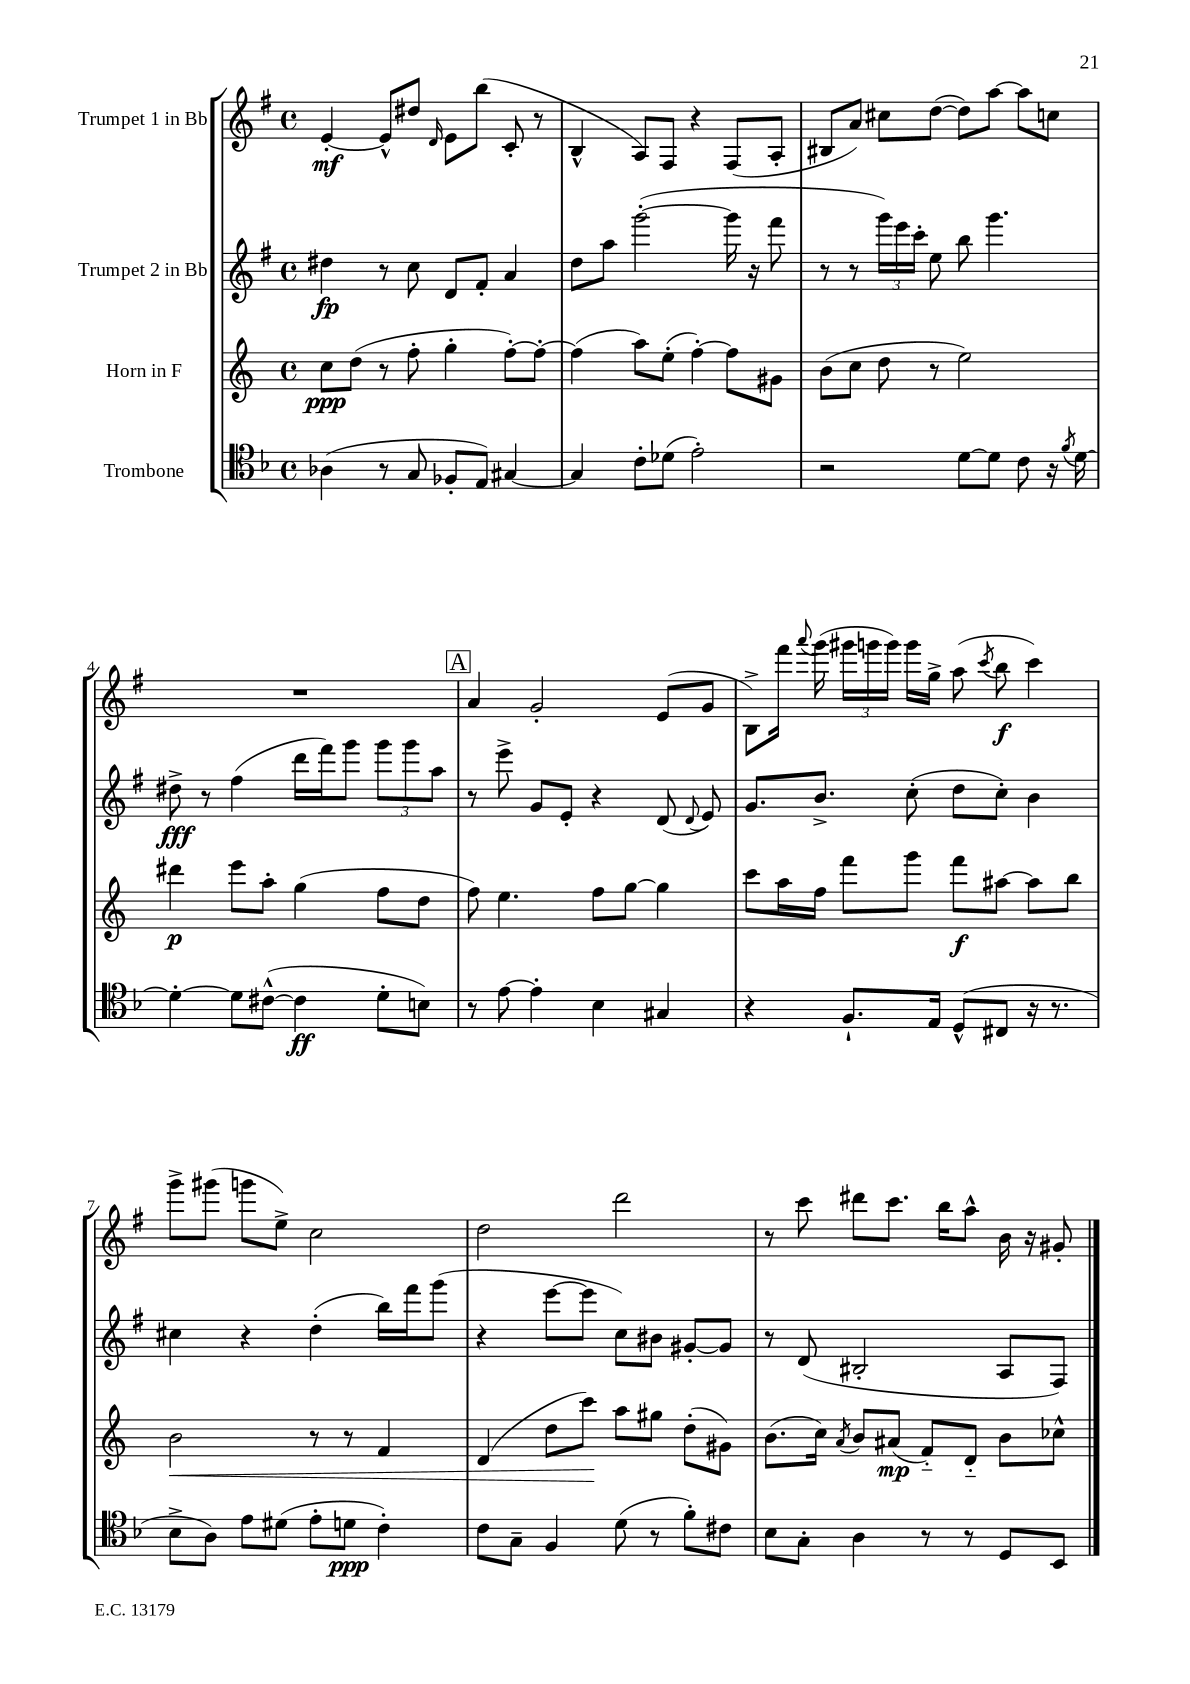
<<
\new StaffGroup <<
\new Staff = "s0" \with { instrumentName = "Trumpet 1 in Bb" } {
    \clef treble \key g \major \defaultTimeSignature \time 4/4
    \autoBeamOff e'4~-.\mf e'8[-^ dis''8] \grace { d'16 } e'8[ b''8]( c'8-. r8 |
    b4-^ a8[) fis8] r4 fis8[( a8]-. |
    bis8[ a'8]) cis''8[ d''8]~( d''8[) a''8]~ a''8[ c''8] |
    R1 |
    \mark \markup { \box "A" } a'4 g'2-. e'8[( g'8] |
    b8[->) fis'''16] \appoggiatura { a'''8 } g'''16( \tuplet 3/2 { gis'''16[ g'''16 g'''16]) } g'''16[ g''16]-> a''8( \acciaccatura { c'''8 } b''8\f c'''4) |
    g'''8[-> gis'''8]( g'''8[ e''8]->) c''2 |
    d''2 d'''2 |
    r8 c'''8 dis'''8[ c'''8.] b''16[ a''8]-^ b'16 r16 gis'8-. \bar "|." |
}
\new Staff = "s1" \with { instrumentName = "Trumpet 2 in Bb" } {
    \clef treble \key g \major \defaultTimeSignature \time 4/4
    \autoBeamOff dis''4\fp r8 c''8 d'8[ fis'8]-. a'4 |
    d''8[ a''8] g'''2~-.( g'''16 r16 fis'''8 |
    r8 r8 \tuplet 3/2 { g'''16[) e'''16 c'''16]-. } e''8 b''8 g'''4. |
    dis''8->\fff r8 fis''4( d'''16[ fis'''16) g'''8] \tuplet 3/2 { g'''8[ g'''8 a''8] } |
    \mark \markup { \box "A" } r8 e'''8-> g'8[ e'8]-. r4 d'8( \appoggiatura { d'8 } e'8) |
    g'8.[ b'8.]-> c''8-.( d''8[ c''8]-.) b'4 |
    cis''4 r4 d''4-.( b''16[) fis'''16 g'''8]( |
    r4 e'''8[~ e'''8] c''8[) bis'8] gis'8[~-. gis'8] |
    r8 d'8( bis2-. a8[ fis8]) \bar "|." |
}
\new Staff = "s2" \with { instrumentName = "Horn in F" } {
    \clef treble \key c \major \defaultTimeSignature \time 4/4
    \autoBeamOff c''8[\ppp d''8]( r8 f''8-. g''4-. f''8[~-.) f''8]~-. |
    f''4( a''8[) e''8]-.( f''4~-.) f''8[ gis'8] |
    b'8[( c''8] d''8 r8 e''2) |
    dis'''4\p e'''8[ a''8]-. g''4( f''8[ d''8] |
    \mark \markup { \box "A" } f''8) e''4. f''8[ g''8]~ g''4 |
    c'''8[ a''16 f''16] f'''8[ g'''8] f'''8[\f ais''8]~ ais''8[ b''8] |
    b'2\< r8 r8 f'4 |
    d'4( d''8[ c'''8]\!) a''8[ gis''8] d''8[-.( gis'8]) |
    b'8.[( c''16]) \acciaccatura { a'8 } b'8[ ais'8]\mp( f'8[-_) d'8]-_ b'8[ ces''8]-^ \bar "|." |
}
\new Staff = "s3" \with { instrumentName = "Trombone" } {
    \clef tenor \key f \major \defaultTimeSignature \time 4/4
    \autoBeamOff aes4( r8 g8 fes8[-. e8]) gis4~ |
    gis4 c'8[-. des'8]( e'2-.) |
    r2 d'8[~ d'8] c'8 r16 \acciaccatura { f'8 } d'16~ |
    d'4~-. d'8[ cis'8]~-^( cis'4\ff d'8[-. b8]) |
    \mark \markup { \box "A" } r8 e'8~ e'4-. bes4 gis4 |
    r4 f8.[-! e16] d8[-^( cis8] r16 r8. |
    bes8[-> a8]) e'8[ dis'8]( e'8[-. d'8]\ppp c'4-.) |
    c'8[ g8]-- f4 d'8( r8 f'8[-.) cis'8] |
    bes8[ g8]-. a4 r8 r8 d8[ bes,8] \bar "|." |
}
>>
>>
